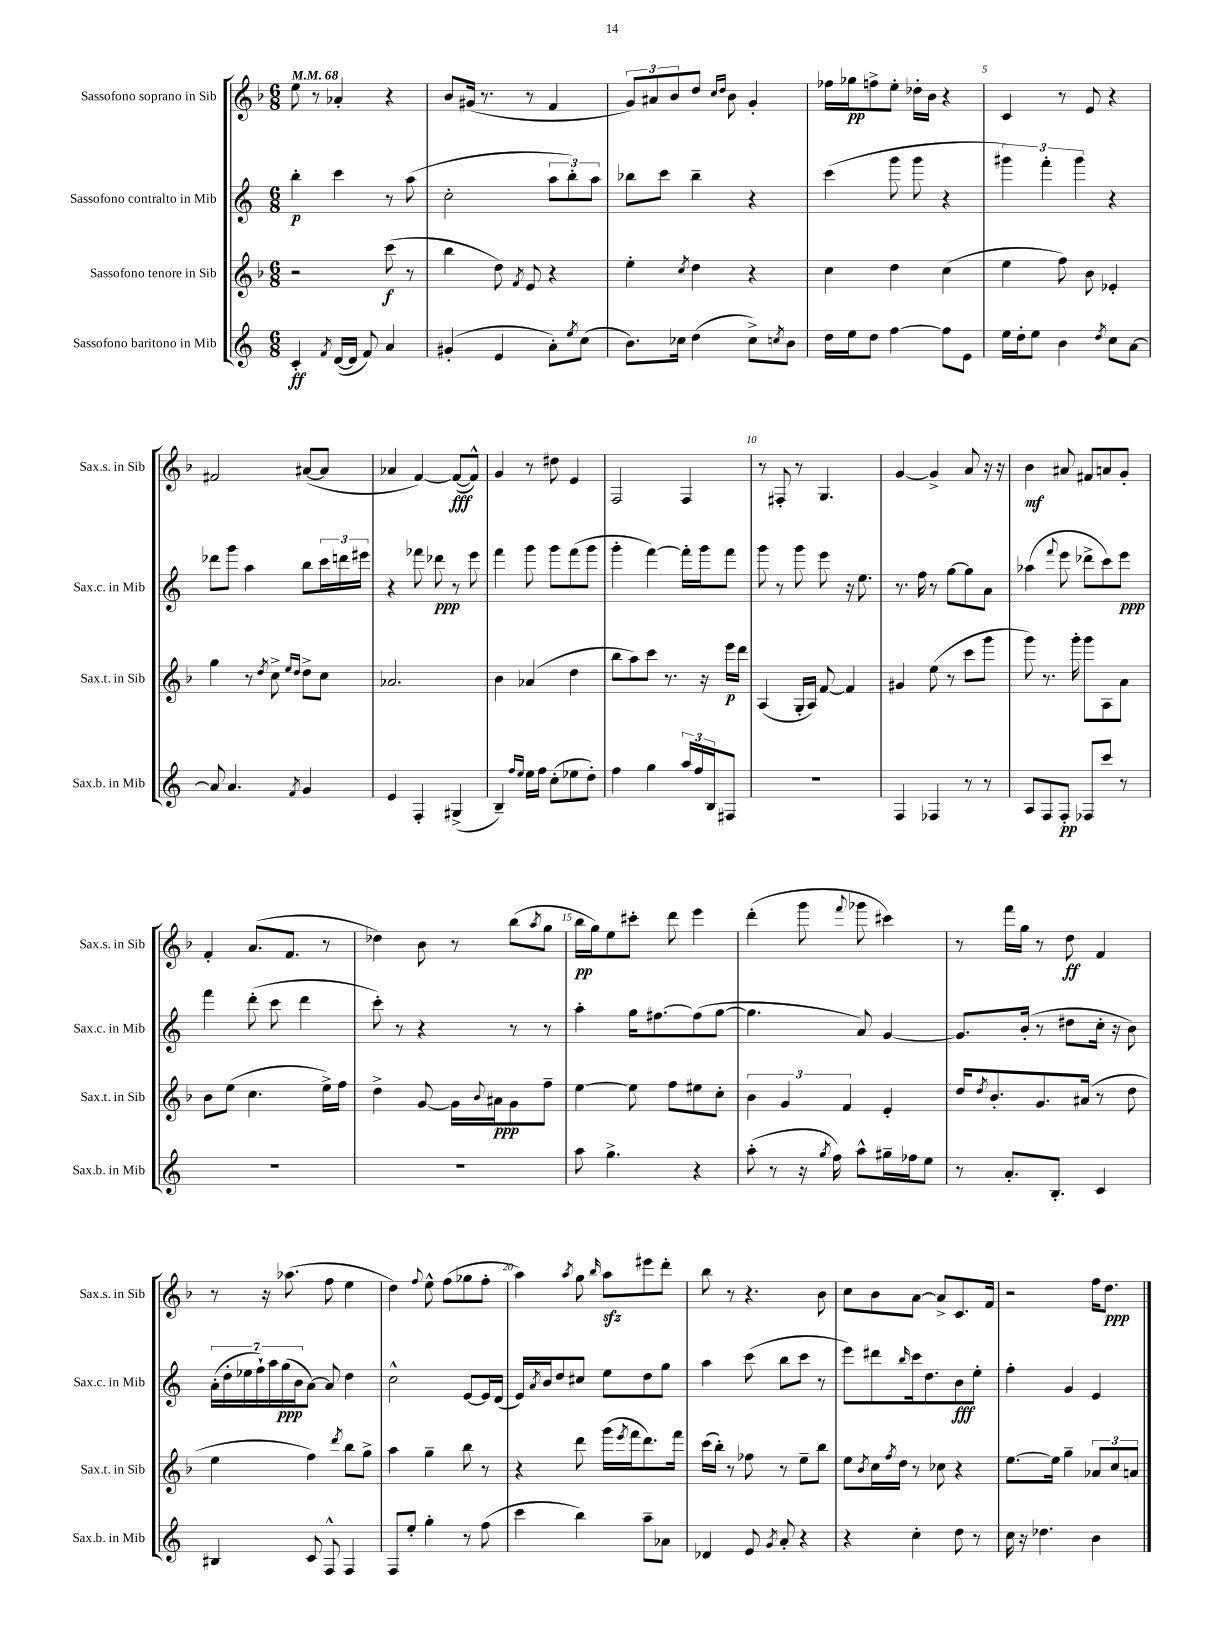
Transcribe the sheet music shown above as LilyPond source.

<<
\new StaffGroup <<
\new Staff = "s0" \with { instrumentName = "Sassofono soprano in Sib" shortInstrumentName = "Sax.s. in Sib" } {
    \clef treble \key f \major \numericTimeSignature \time 6/8 \tempo 4 = 68
    e''8 r8 aes'4-. r4 |
    bes'8 gis'16( r8. r8 f'4 |
    \tuplet 3/2 { g'8) ais'8 bes'8 } d''8 \grace { c''16 d''16 } bes'8 g'4-. |
    fes''16 ges''16\pp f''8-> e''8-. des''16-. bes'16 r4 |
    c'4 r8 e'8 r4 |
    fis'2 ais'8~( ais'8 |
    aes'4 f'4~) f'8~\fff( f'8-^) |
    g'4 r8 dis''8 e'4 |
    f2 f4 |
    r8 fis8-. r8 g4. |
    g'4~ g'4-> a'8 r16 r16 |
    bes'4\mf ais'8 fis'8 a'8 g'8-. |
    f'4-. a'8.( f'8. r8 |
    des''4) bes'8 r8 bes''8( \acciaccatura { a''8 } g''8 |
    bes''16\pp g''16) e''8 cis'''8-. d'''8 e'''4 |
    d'''4-.( g'''8 \appoggiatura { f'''8 } ges'''8 cis'''4) |
    r8 f'''16 g''16 r8 d''8\ff f'4 |
    r8 r16 aes''8.( f''8 e''4 |
    d''4) \appoggiatura { f''8 } e''8-^ f''8( ges''8 f''8-. |
    a''4) \acciaccatura { a''8 } g''8 \grace { bes''16 } a''8\sfz eis'''8 d'''8-. |
    bes''8 r8 r4. bes'8 |
    c''8 bes'8 a'8~ a'8-> c'8. f'16 |
    r2 f''16 d''8.\ppp \bar "|." |
}
\new Staff = "s1" \with { instrumentName = "Sassofono contralto in Mib" shortInstrumentName = "Sax.c. in Mib" } {
    \clef treble \key c \major \numericTimeSignature \time 6/8
    b''4-.\p c'''4 r8 a''8( |
    c''2-. \tuplet 3/2 { a''8 b''8-.) a''8 } |
    bes''8 c'''8 bes''4-- r4 |
    c'''4( g'''8 g'''8 r4 |
    \tuplet 3/2 { gis'''4) f'''4-. gis'''4 } r4 |
    des'''8 g'''8 a''4 b''8 \tuplet 3/2 { c'''16 d'''16 eis'''16 } |
    r4 fes'''8 des'''8\ppp r8 e'''8 |
    f'''4 g'''8 g'''8 f'''8( g'''8 |
    g'''4-. f'''4~) f'''16-. g'''16 f'''8 |
    g'''8 r8 g'''8 e'''8 r16 e''8. |
    r8. f''16 r8 g''8~ g''8 a'8 |
    aes''4( \appoggiatura { f'''8 } e'''8 des'''8-> c'''8) e'''8\ppp |
    f'''4 d'''8-.( c'''8 d'''4 |
    c'''8-.) r8 r4 r8 r8 |
    a''4-. g''16 fis''8.~ fis''8( g''8~ |
    g''4. a'8) g'4~ |
    g'8. b'16-.( r8 dis''8 c''16-. r16 b'8) |
    \tuplet 7/4 { a'16-.( d''16-. ees''16 f''16-!) a''16 g''16\ppp( b'16 } a'8~) a'8 d''4 |
    c''2-^ e'8~ e'16 d'16( |
    e'16) \acciaccatura { a'8 } b'16 d''8 cis''8 e''8 d''8 g''8 |
    a''4 c'''8( b''8 c'''8 r8 |
    e'''8) dis'''8 \grace { b''16 } c'''16 d''8. b'8\fff e''8-. |
    f''4-. g'4 e'4 \bar "|." |
}
\new Staff = "s2" \with { instrumentName = "Sassofono tenore in Sib" shortInstrumentName = "Sax.t. in Sib" } {
    \clef treble \key f \major \numericTimeSignature \time 6/8
    r2 c'''8\f( r8 |
    bes''4 d''8) \acciaccatura { f'8 } e'8 r4 |
    e''4-. \acciaccatura { c''8 } d''4 r4 |
    c''4 d''4 c''4( |
    e''4 f''8) bes'8 ees'4-. |
    g''4 r8 \acciaccatura { d''8 } c''8-> \grace { e''16 d''16 } d''8-> c''8 |
    aes'2. |
    bes'4 aes'4( d''4 |
    bes''8 a''8) c'''8 r8. r16 e'''16\p d'''16 |
    a4( g16-. a16) f'8~ f'4 |
    gis'4 e''8( r8 c'''8 g'''8 |
    g'''8) r8. g'''16-. g'''8 a8 a'8 |
    bes'8 e''8( c''4. e''16->) f''16 |
    d''4-> g'8~ g'16 \appoggiatura { bes'8 } ais'16\ppp g'8 f''8-- |
    e''4~ e''8 f''8 eis''8 c''8-. |
    \tuplet 3/2 { bes'4 g'4 f'4 } e'4-. |
    d''16 \acciaccatura { d''8 } bes'8.-. g'8. ais'16( r8 d''8 |
    e''4 f''4) \acciaccatura { d'''8 } bes''8 g''8-> |
    a''4 g''4-- bes''8 r8 |
    r4 d'''8 g'''16( \acciaccatura { e'''8 } f'''16 d'''8.) f'''16 |
    c'''16( bes''16-.) r8 fes''8 r8 e''8-- bes''8 |
    e''8 \acciaccatura { bes'8 } c''16 \acciaccatura { f''8 } d''16 r8 ces''8 r4 |
    e''8.~ e''16 g''4-- \tuplet 3/2 { aes'8 c''8 a'8 } \bar "|." |
}
\new Staff = "s3" \with { instrumentName = "Sassofono baritono in Mib" shortInstrumentName = "Sax.b. in Mib" } {
    \clef treble \key c \major \numericTimeSignature \time 6/8
    c'4-.\ff \acciaccatura { f'8 } d'16~( d'16 f'8) a'4 |
    gis'4-.( e'4 a'8-.) \acciaccatura { e''8 } c''8( |
    b'8.) ces''16 d''4( ces''8->) \acciaccatura { c''8 } b'8 |
    d''16 e''16 d''8 f''4~ f''8 e'8 |
    e''16 d''16-. e''8 b'4 \acciaccatura { d''8 } c''8 a'8~ |
    a'8 a'4. \acciaccatura { f'8 } g'4 |
    e'4 f4-. gis4->( |
    b4--) \grace { f''16 e''16 } e''16 f''16 c''8-.( ees''8 d''8-.) |
    f''4 g''4 \tuplet 3/2 { a''16 f''16 b16 } fis8 |
    R2. |
    f4 fes4 r8 r8 |
    a8 f8 f8-.\pp fes8 c'''8 r8 |
    R2. |
    R2. |
    a''8 g''4.-> r4 |
    a''8-.( r8 r16 \acciaccatura { g''8 } f''16) a''8-^ gis''16-- fes''16 e''8 |
    r8 a'8.-. b8.-. c'4 |
    bis4 c'8 f8-^ f4 |
    f8 e''8-. g''4-. r8 f''8( |
    c'''4 b''4) a''8-- aes'8 |
    des'4 e'8 \acciaccatura { g'8 } a'8-. r4 |
    r4 c''4-. d''8 r8 |
    c''16 r16 des''4. b'4 \bar "|." |
}
>>
>>
\layout { \context { \Score \override BarNumber.break-visibility = ##(#f #t #t) barNumberVisibility = #(every-nth-bar-number-visible 5) } }
